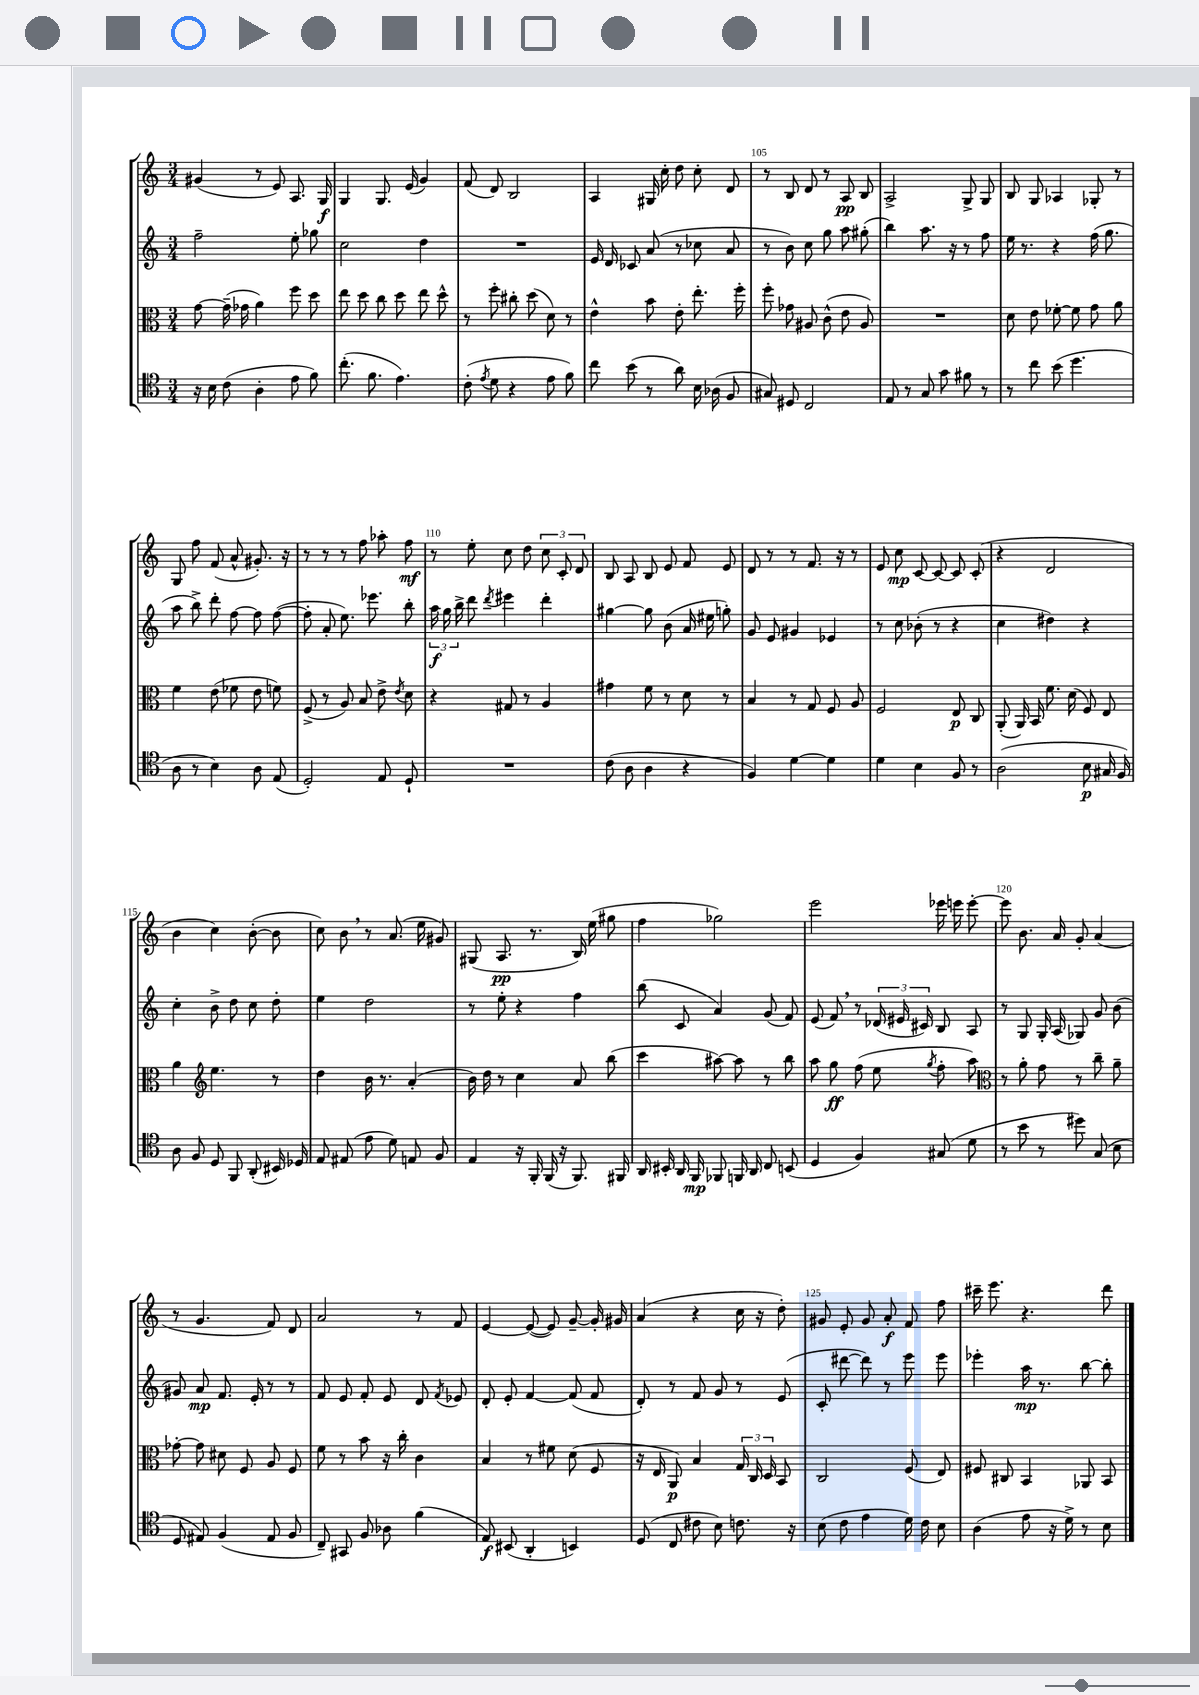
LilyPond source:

<<
\new StaffGroup <<
\new Staff = "s0" {
    \clef treble \key c \major \numericTimeSignature \time 3/4
    \autoBeamOff gis'4( r8 e'8) a8. g16\f |
    g4 g8. e'16( g'4) |
    f'8( d'8) b2 |
    a4 gis16 c''16-. d''8 c''8-. d'8 |
    r8 b8 d'8 r8 a8\pp b8 |
    a2-> g8-> g8 |
    b8 g8 aes4 ges8-. r8 |
    g8 f''8 f'8( a'8-^ gis'8.-.) r16 |
    r8 r8 r8 f''8 aes''8-. f''8\mf |
    r8 e''8-. c''8 d''8 \tuplet 3/2 { c''8 c'8-. d'8 } |
    b8 a8 b8 e'8 f'8 e'8 |
    d'8 r8 r8 f'8. r16 r8 |
    e'8 c''8\mp c'8~ c'8~ c'8 c'8-.( |
    r4 d'2 |
    b'4 c''4) b'8~-.( b'8 |
    c''8) b'8 \breathe r8 a'8.( e''16 gis'8) |
    gis8( a8.\pp r8. b16) e''16( gis''8 |
    f''4 ges''2) |
    e'''2 ees'''16 e'''16 e'''8~-. |
    e'''8 b'8. a'16 g'8-. a'4( |
    r8 g'4. f'8) d'8 |
    a'2 r8 f'8 |
    e'4~ e'8~( e'8) g'8~-- g'16-. gis'16 |
    a'4( r4 c''16 r16 d''8-.) |
    gis'8 e'8-. gis'8 a'8-.\f f'8 f''8 |
    cis'''16-- e'''8. r4. d'''8 \bar "|." |
}
\new Staff = "s1" {
    \clef treble \key c \major \numericTimeSignature \time 3/4
    \autoBeamOff f''2-- e''8-. ges''8 |
    c''2 d''4 |
    R2. |
    e'16 d'16 ces'8 a'8( r8 ces''8 a'8 |
    r8 b'8) c''8 g''8 a''8 gis''8-.( |
    b''4) a''8. r16 r8 f''8 |
    e''16 r8. r4 f''16( g''8. |
    a''8 b''8->) d'''8-. f''8~ f''8 f''8~( |
    f''8-. a'8-. e''8.) ees'''8. b''8-. |
    \tuplet 3/2 { a''16\f g''16 b''16-> } d'''8 \acciaccatura { d'''8 } eis'''4 d'''4-. |
    gis''4~ gis''8 b'8( a'16 eis''16 g''8-.) |
    g'8 e'8 gis'4 ees'4 |
    r8 c''8 bes'8-.( r8 r4 |
    c''4 dis''4) r4 |
    c''4-. b'8-> d''8 c''8 d''8-. |
    e''4 d''2 |
    r8 e''8-. r4 f''4 |
    b''8( c'8 a'4) g'8( f'8) |
    e'8( f'8) \breathe r8 \tuplet 3/2 { des'16( eis'16 cis'16) } b8 a8 |
    r8 g8 g16-. a16( ges8) g'8 b'8( |
    gis'8) a'8\mp f'8. e'16-. r8 r8 |
    f'8 e'8 f'8-. e'8 d'8 \acciaccatura { f'8 } ees'8 |
    d'8-. e'8-. f'4~ f'8( f'8 |
    d'8-.) r8 f'8 g'8 r8 e'8( |
    c'8-. dis'''8~ dis'''8) r8 e'''8 e'''8 |
    ees'''4-. a''16\mp r8. b''8~ b''8-. \bar "|." |
}
\new Staff = "s2" {
    \clef alto \key c \major \numericTimeSignature \time 3/4
    \autoBeamOff g'8~ g'16--( ges'16 a'4) f''8 d''8 |
    e''8 d''8 c''8 d''8 e''8 d''8-^ |
    r8 f''8-. cis''8-. d''8( d'8) r8 |
    e'4-^ b'8 e'8-. e''8.-. f''16-. |
    f''8-. ges'8 ais8 c'8-^( e'8 ais8) |
    R2. |
    d'8 e'8 fes'8~-. fes'8 g'8 a'8 |
    f'4 e'8( fes'8 e'8 f'8) |
    f8->( r8 a8) b8 e'8-> \acciaccatura { e'8 } d'8 |
    r4 gis8 r8 a4 |
    gis'4 f'8 r8 d'8 r8 |
    b4 r8 g8 f8 a8 |
    f2 e8\p c8 |
    a,8-.( a,16) b,16 f'8. d'16( f8) e8 |
    a'4 \clef treble e''4. r8 |
    d''4 b'16 r8. a'4-.( |
    b'16) d''16 r8 c''4 a'8 b''8( |
    c'''4 ais''8~) ais''8 r8 b''8 |
    a''8 g''8\ff f''8( e''8 \acciaccatura { g''8 } f''8-. a''8) |
    \clef alto r8 a'8-. g'8 r8 c''8-- a'8-- |
    ges'8~-. ges'8 dis'8 f8 a8 f8 |
    f'8 r8 b'8 r16 c''16-. c'4 |
    b4 r8 fis'8 d'8( f8 |
    r16 e16 a,8\p) b4 \tuplet 3/2 { g16 c16 d16 } b,8 |
    c2 f8( e8) |
    fis8 cis8 b,4 aes,8 b,8 \bar "|." |
}
\new Staff = "s3" {
    \clef tenor \key c \major \numericTimeSignature \time 3/4
    \autoBeamOff r16 b16 c'8( a4-. e'8 f'8) |
    c''8.-.( f'8. e'4.) |
    c'8-.( \acciaccatura { e'8 } d'8 r4 e'8 f'8) |
    c''8 b'8( r8 a'8) b16 aes16( f8 |
    gis8) dis8 c2 |
    e8 r8 g8 g'8 fis'8 r8 |
    r8 c''8 b'8( d''4. |
    a8 r8 b4) a8 e8( |
    d2-.) e8 d8-! |
    R2. |
    c'8( a8 a4 r4 |
    f4) d'4~ d'4 |
    d'4 b4 f8 r8 |
    a2( b8\p gis16 f16) |
    a8 f8 d8 f,8 a,8-.( bis,16) des16 |
    e8 eis8( e'8 d'8) e8 f8 |
    e4 r16 f,16-. f,16( r16 f,8.) fis,16 |
    a,16 bis,16-. a,16 f,16\mp fes,8 f,16 a,16 c8 b,8( |
    d4 f4) gis8( d'8 |
    r8 b'8 r8 dis''8) g8( b8 |
    d8 eis8) f4( eis8 f8 |
    c8--) gis,8 f8 aes8 f'4( |
    e8\f) bis,8( a,4-. b,4) |
    d8( c8 cis'8 b8) c'8. r16 |
    b8( c'8 e'4 d'16) c'16 b8 |
    a4( e'8 r16 d'16->) r8 b8 \bar "|." |
}
>>
>>
\layout { \context { \Score currentBarNumber = #101 \override BarNumber.break-visibility = ##(#f #t #t) barNumberVisibility = #(every-nth-bar-number-visible 5) } }
